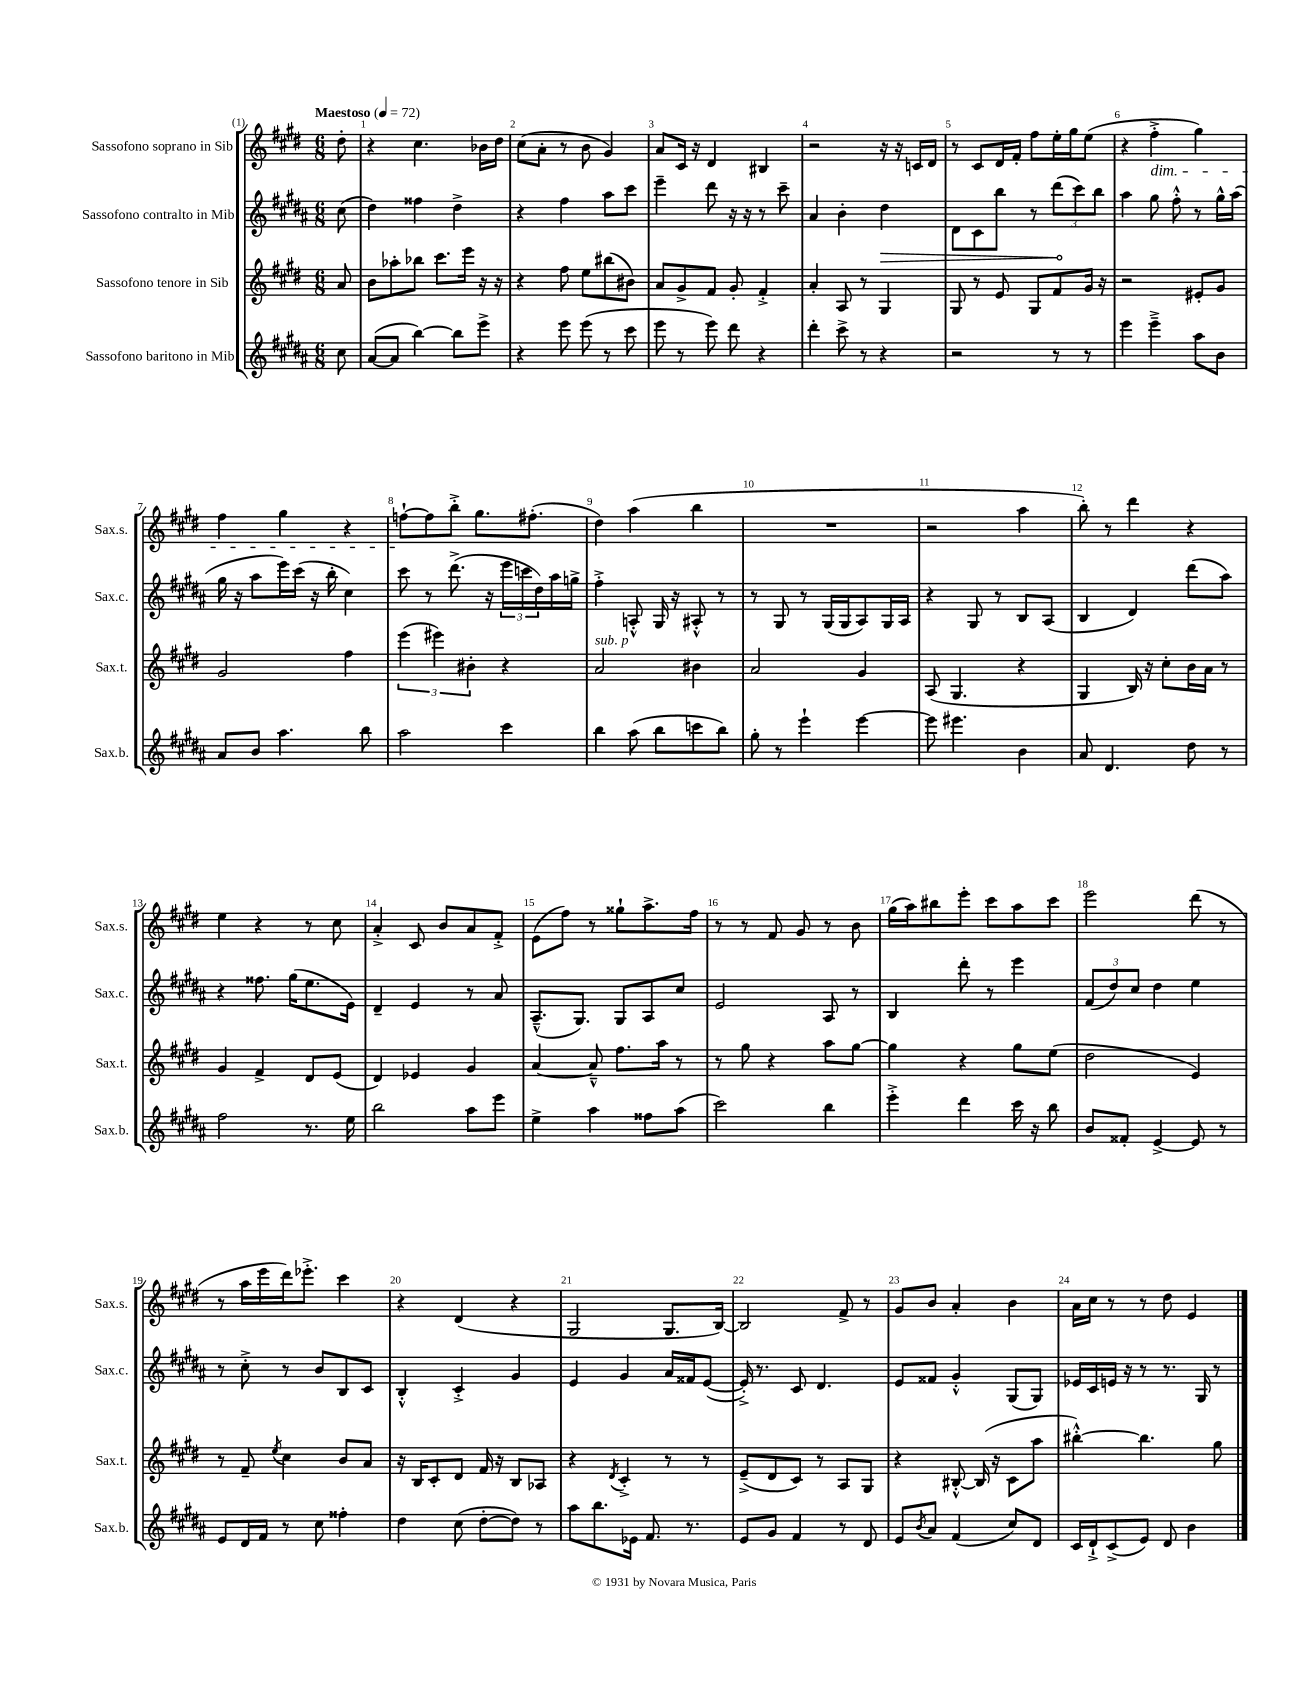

**kern	**kern	**kern	**kern
*staff4	*staff3	*staff2	*staff1
*clefG2	*clefG2	*clefG2	*clefG2
*k[f#c#g#d#a#]	*k[f#c#g#d#]	*k[f#c#g#d#a#]	*k[f#c#g#d#]
*M6/8	*M6/8	*M6/8	*M6/8
*MM72	*MM72	*MM72	*MM72
8cc#\	8a/	(8cc#\	8dd#'\
=	=	=	=
([8a#/L	8b\L	4dd#\)	4r
8a#/]J	8aa-'\	.	.
[4bb\)	8bb-\J	4ff##\	4.cc#\
.	8.ccc#\L	.	.
8bb\]L	.	4dd#^\	.
.	16eee\Jk	.	.
8eee^\J	16r	.	16b-\LL
.	16r	.	16dd#\JJ
=	=	=	=
4r	4r	4r	(8cc#\L
.	.	.	8a'\J
8eee\	8ff#\	4ff#\	8r
(8eee\	8ee\L	.	8b\
8r	(8bb#\	8aa#\L	4g#/)
8ccc#\	8b#\J)	8ccc#\J	.
=	=	=	=
8eee\	8a/L	4eee~\	8a/L
8r	8g#^/	.	16c#/Jk
.	.	.	16r
8eee\)	8f#/J	8ddd#\	4d#/
8ddd#\	8g#'/	16r	.
.	.	16r	.
4r	4f#'^/	8r	4B#/
.	.	8ccc#~\	.
=	=	=	=
4ddd#'\	4a'/	4a#/	2r
8ccc#^\	8A/	4b'\	.
8r	8r	.	.
4r	4G#/	4dd#\	16r
.	.	.	16r
.	.	.	16c/LL
.	.	.	16d#/JJ
=	=	=	=
2r	8G#/	8d#\L	8r
.	8r	8c#\	8c#/L
.	8e/	8bb\J	16d#/L
.	.	.	16f#'/JJ
.	8G#/L	8r	8ff#\L
8r	8f#/	(12ddd#\L	16ee'\L
.	.	.	16gg#\J
.	.	12ccc#\)	.
8r	16g#/Jk	.	(8ee\J
.	.	12bb\J	.
.	16r	.	.
=	=	=	=
4eee\	2r	4aa#\	4r
4eee~^\	.	8gg#\	4ff#'^\
.	.	8ff#'^^\	.
8aa#\L	8e#'/L	8r	4gg#\)
8b\J	8g#/J	16gg#^^\LL	.
.	.	(16aa#\JJ	.
=	=	=	=
8a#/L	2g#/	16gg#\	4ff#\
.	.	16r	.
8b/J	.	8aa#\L	.
4.aa#\	.	16eee\L)	4gg#\
.	.	(16ccc#\JJ	.
.	.	16r	.
.	.	16bb'\	.
.	4ff#\	4cc#\)	4r
8bb\	.	.	.
=	=	=	=
2aa#\	(6eee\	8ccc#\	[8ff`\L
.	.	8r	8ff\]
.	6eee#\)	.	.
.	.	(8.ddd#^\	8bb'^\J
.	6b#'\	.	.
.	.	.	8.gg#\L
.	.	16r	.
4ccc#\	4r	24eee\LL	.
.	.	24ccc\	.
.	.	.	(8.ff#'\J
.	.	24dd#\)	.
.	.	16aa#\	.
.	.	16gg^\JJ	.
=	=	=	=
4bb\	2a/	4ff#'^\	4dd#\)
(8aa#\	.	8A'^^/	(4aa\
8bb\L	.	16G#/	.
.	.	16r	.
8ccc\	4b#\	8A#'^^/	4bb\
8bb\J)	.	8r	.
=	=	=	=
8gg#'\	2a/	8r	2.r
8r	.	8G#/	.
4eee`\	.	8r	.
.	.	(16G#/LL	.
.	.	16G#/J	.
[4eee\	4g#/	8A#/)	.
.	.	16G#/L	.
.	.	16A#/JJ	.
=	=	=	=
8eee\]	(8A/	4r	2r
4.eee#\	4.G#/	.	.
.	.	8G#/	.
.	.	8r	.
4b\	4r	8B/L	4aa\
.	.	(8A#/J	.
=	=	=	=
8a#/	4G#/	4B/	8bb'\)
4.d#/	.	.	8r
.	16B/)	4d#/)	4ddd#\
.	16r	.	.
.	8cc#'\L	.	.
8dd#\	16b\L	(8ddd#\L	4r
.	16a\JJ	.	.
8r	8r	8aa#\J)	.
=	=	=	=
2ff#\	4g#/	4r	4ee\
.	4f#^/	8.ff##\	4r
.	.	(16gg#\LK	.
8.r	8d#/L	8.ee\	8r
.	(8e/J	.	8cc#\
16ee\	.	16e\Jk)	.
=	=	=	=
2bb\	4d#/)	4d#~/	4a'^/
.	4e-/	4e/	8c#/
.	.	.	8b/L
8aa#\L	4g#/	8r	8a/
8eee\J	.	8a#/	8f#'^/J
=	=	=	=
4ee^\	[4a/	(8.A#~^^/L	(8e\L
.	.	.	8ff#\J)
.	.	8.G#/J)	.
4aa#\	8a~^^/]	.	8r
.	8.ff#\L	8G#/L	8gg##`\L
8ff##\L	.	8A#/	8.aa^\
.	16aa\Jk	.	.
(8aa#\J	8r	8cc#/J	.
.	.	.	16ff#\Jk
=	=	=	=
2ccc#\)	8r	2e/	8r
.	8gg#\	.	8r
.	4r	.	8f#/
.	.	.	8g#/
4bb\	8aa\L	8A#/	8r
.	[8gg#\J	8r	8b\
=	=	=	=
4eee'^\	4gg#\]	4B/	(16gg#\LL
.	.	.	16aa\J)
.	.	.	8bb#\
4ddd#\	4r	8ddd#'\	8eee'\J
.	.	8r	8ccc#\L
16ccc#\	8gg#\L	4eee\	8aa\
16r	.	.	.
8bb\	(8ee\J	.	8ccc#\J
=	=	=	=
8b/L	2dd#\	(12f#/L	2eee\
.	.	12dd#/)	.
8f##'/J	.	.	.
.	.	12cc#/J	.
[4e^/	.	4dd#\	.
8e/]	4e/)	4ee\	(8ddd#\
8r	.	.	8r
=	=	=	=
8e/L	8r	8r	8r
16d#/L	8f#~/	8cc#'^\	16aa\LL
16f#/JJ	.	.	16eee\
.	8qee/	.	.
8r	4cc#\	8r	16ddd#\J)
.	.	.	8.eee-'^\J
8cc#\	.	8b/L	.
4ff##'\	8b/L	8B/	4ccc#\
.	8a/J	8c#/J	.
=	=	=	=
4dd#\	16r	4B'^^/	4r
.	16B/LK	.	.
.	8c#'/	.	.
(8cc#\	8d#/J	4c#'^/	(4d#/
[8dd#'\L	16f#/	.	.
.	16r	.	.
8dd#\]J)	8B/L	4g#/	4r
8r	8A-/J	.	.
=	=	=	=
8aa#\L	4r	4e/	2G#/
8.bb\	.	.	.
.	8qd#/	.	.
.	4c#'^/	4g#/	.
16e-\Jk	.	.	.
8.f#/	.	.	.
.	8r	16a#/LL	8.G#/L
8.r	.	16f##/J	.
.	8r	([8e/J	.
.	.	.	[16B/Jk)
=	=	=	=
8e/L	(8e~^/L	16e'^/])	2B/]
.	.	8.r	.
8g#/J	8d#/	.	.
4f#/	8c#/J)	8c#/	.
.	8r	4.d#/	.
8r	8A/L	.	8f#^/
8d#/	8G#/J	.	8r
=	=	=	=
8e/L	4r	8e/L	8g#/L
8qb/	.	.	.
8a#/J	.	8f##/J	8b/J
(4f#/	[8B#'^^/	4g#'^^/	4a'/
.	(16B#/]	.	.
.	16r	.	.
8cc#/L)	8c#\L	(8G#/L	4b\
8d#/J	8aa\J	8G#/J)	.
=	=	=	=
16c#/LL	[4bb#'^^\)	16e-/LL	16a\LL
16d#`^/J	.	16c#/	16cc#\JJ
(8c#^/	.	16e/JJ	8r
.	.	16r	.
8e/J)	4.bb#\]	8r	8r
8d#/	.	8.r	8dd#\
4b\	.	.	4e/
.	.	16G#/	.
.	8gg#\	8r	.
==	==	==	==
*-	*-	*-	*-
